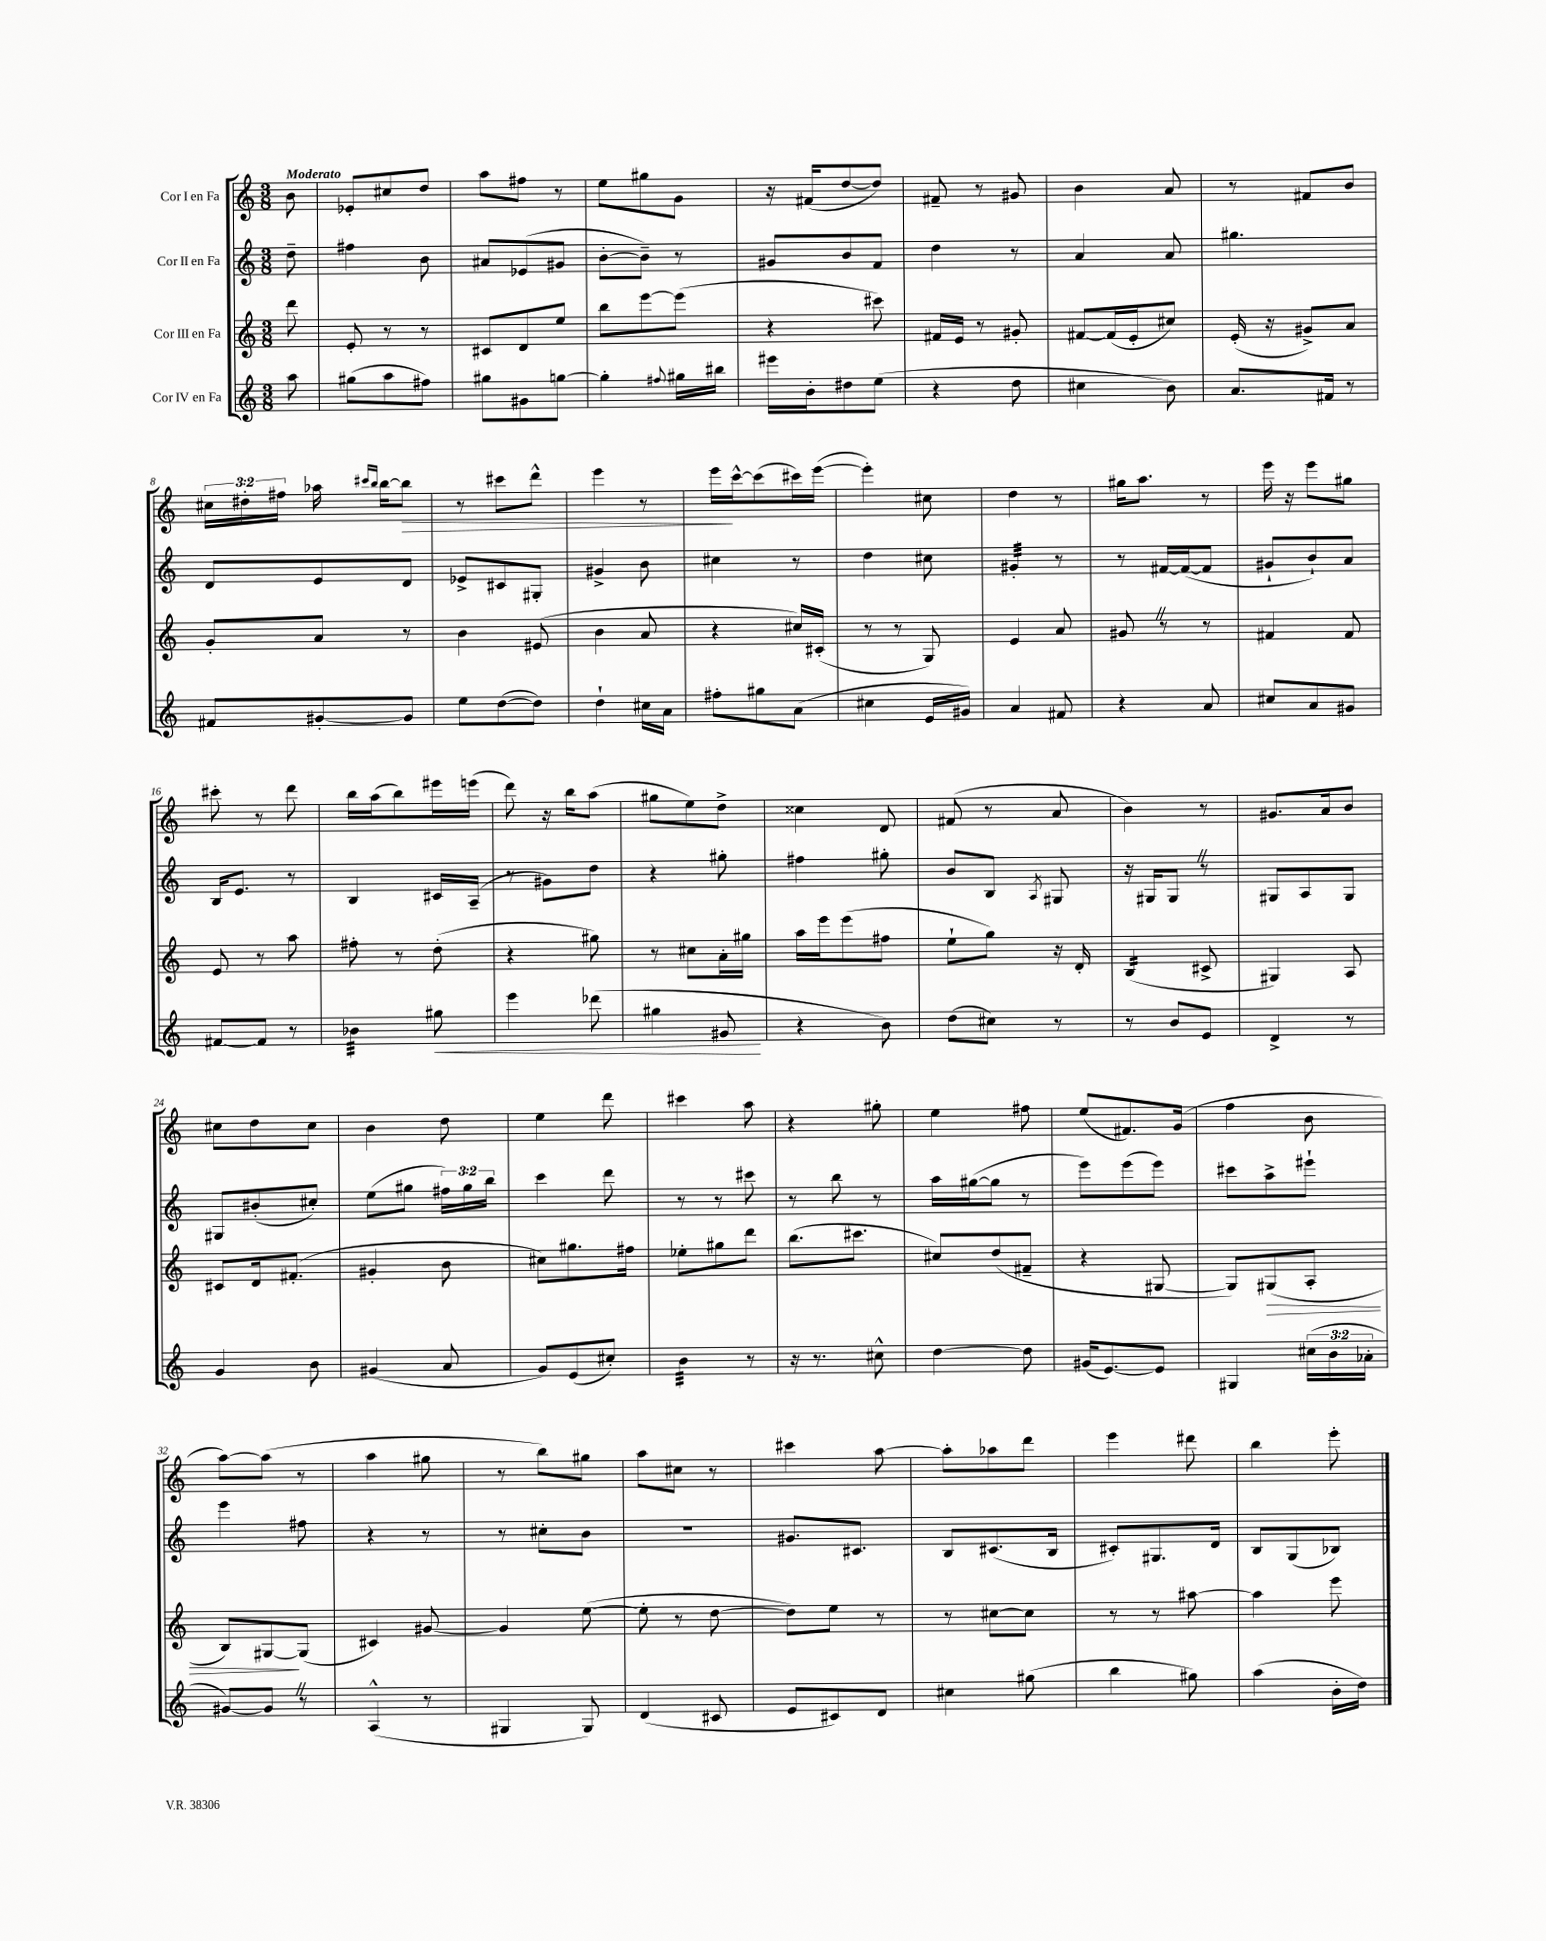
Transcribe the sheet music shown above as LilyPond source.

<<
\new StaffGroup <<
\new Staff = "s0" \with { instrumentName = "Cor I en Fa" } {
    \clef treble \key c \major \numericTimeSignature \time 3/8 \override Staff.TupletNumber.text = #tuplet-number::calc-fraction-text \partial 8 \tempo "Moderato"
    \autoBeamOff b'8 |
    ees'8[-. cis''8 d''8] |
    a''8[ fis''8] r8 |
    e''8[ gis''8 g'8] |
    r16 fis'16[( d''8~ d''8]) |
    fis'8-- r8 gis'8 |
    b'4 a'8 |
    r8 fis'8[ b'8] |
    \tuplet 3/2 { cis''16[ dis''16-. fis''16] } aes''16 \grace { cis'''16[ b''16] } b''16[~ b''8]\> |
    r8 cis'''8[ d'''8]-^ |
    e'''4 r8 |
    e'''16[\! c'''16~-^ c'''8( cis'''16) e'''16]~( |
    e'''4-.) cis''8 |
    d''4 r8 |
    gis''16[ a''8.] r8 |
    e'''16 r16 e'''8[ gis''8] |
    cis'''8-. r8 d'''8 |
    b''16[ a''16( b''8) eis'''16 e'''16]( |
    d'''8) r16 b''16[ a''8]( |
    gis''8[ e''8) d''8]-> |
    cisis''4 d'8 |
    fis'8( r8 a'8 |
    b'4) r8 |
    gis'8.[ a'16 b'8] |
    cis''8[ d''8 cis''8] |
    b'4 d''8 |
    e''4 d'''8 |
    cis'''4 a''8 |
    r4 gis''8-. |
    e''4 fis''8 |
    e''8[( fis'8.) g'16]( |
    f''4 b'8 |
    a''8[~) a''8]( r8 |
    a''4 gis''8 |
    r8 b''8[) gis''8] |
    a''8[ cis''8] r8 |
    cis'''4 a''8~ |
    a''8[-. aes''8 d'''8] |
    e'''4 dis'''8 |
    b''4 e'''8-. \bar "|." |
}
\new Staff = "s1" \with { instrumentName = "Cor II en Fa" } {
    \clef treble \key c \major \numericTimeSignature \time 3/8 \override Staff.TupletNumber.text = #tuplet-number::calc-fraction-text \partial 8
    \autoBeamOff d''8-- |
    fis''4 b'8 |
    ais'8[ ees'8( gis'8] |
    b'8[~-. b'8]--) r8 |
    gis'8[ b'8 f'8] |
    d''4 r8 |
    a'4 a'8 |
    gis''4. |
    d'8[ e'8 d'8] |
    ees'8[-> cis'8 gis8]-. |
    gis'4-> b'8 |
    cis''4 r8 |
    d''4 cis''8 |
    gis'4:32-. r8 |
    r8 fis'16[~ fis'16~( fis'8] |
    gis'8[-! b'8-!) a'8] |
    b16[ e'8.] r8 |
    b4 cis'16[ a16]--( |
    r8 gis'8[) d''8] |
    r4 gis''8-. |
    fis''4 gis''8-. |
    b'8[ b8] \acciaccatura { a8 } gis8 |
    r16 gis16[ gis8] \once \override BreathingSign.text = \markup { \musicglyph "scripts.caesura.straight" } \breathe r8 |
    gis8[ a8 gis8] |
    gis8[ bis'8-.( cis''8]-.) |
    e''8[( gis''8] \tuplet 3/2 { fis''16[) gis''16 b''16] } |
    c'''4 d'''8 |
    r8 r8 cis'''8 |
    r8 b''8 r8 |
    a''16[ gis''16~( gis''8] r8 |
    e'''8[) e'''8( e'''8]) |
    cis'''8[ a''8-> eis'''8]-! |
    e'''4 fis''8 |
    r4 r8 |
    r8 cis''8[-. b'8] |
    R4. |
    gis'8.[ cis'8.] |
    b8[ cis'8.( b16] |
    cis'8[-.) gis8. d'16] |
    b8[ g8( bes8]) \bar "|." |
}
\new Staff = "s2" \with { instrumentName = "Cor III en Fa" } {
    \clef treble \key c \major \numericTimeSignature \time 3/8 \partial 8
    \autoBeamOff d'''8 |
    e'8-. r8 r8 |
    cis'8[ d'8 e''8] |
    b''8[ e'''8~ e'''8]( |
    r4 cis'''8) |
    fis'16[ e'16] r8 gis'8-. |
    fis'8[~ fis'16( e'16-. cis''8]) |
    e'16-.( r16 gis'8[->) a'8] |
    g'8[-. a'8] r8 |
    b'4 eis'8( |
    b'4 a'8 |
    r4 cis''16[) cis'16]-.( |
    r8 r8 g8) |
    e'4 a'8 |
    gis'8 \once \override BreathingSign.text = \markup { \musicglyph "scripts.caesura.straight" } \breathe r8 r8 |
    fis'4 fis'8 |
    e'8 r8 a''8 |
    fis''8-. r8 d''8-.( |
    r4 gis''8) |
    r8 cis''8[ a'16-. gis''16] |
    a''16[ e'''16 e'''8( fis''8] |
    e''8[-! g''8]) r16 d'16-. |
    b4:16( cis'8-> |
    gis4) a8 |
    cis'8[ d'16 fis'8.]-.( |
    gis'4-. b'8 |
    cis''8[) gis''8. fis''16] |
    ees''8[-. gis''8 d'''8] |
    b''8.[( cis'''8.] |
    cis''8[) d''8( fis'8]-- |
    r4 gis8~ |
    gis8[) gis8\>( a8]-. |
    b8[) gis8~\! gis8]( |
    cis'4) gis'8~ |
    gis'4 e''8~( |
    e''8-. r8 d''8~ |
    d''8[) e''8] r8 |
    r8 cis''8[~ cis''8] |
    r8 r8 ais''8~ |
    ais''4 e'''8 \bar "|." |
}
\new Staff = "s3" \with { instrumentName = "Cor IV en Fa" } {
    \clef treble \key c \major \numericTimeSignature \time 3/8 \override Staff.TupletNumber.text = #tuplet-number::calc-fraction-text \partial 8
    \autoBeamOff a''8 |
    gis''8[( a''8 fis''8]) |
    gis''8[ gis'8 g''8]~ |
    g''4-. \appoggiatura { fis''8 } gis''16[ bis''16] |
    eis'''16[ b'16-. dis''8 e''8]( |
    r4 d''8 |
    cis''4 b'8) |
    a'8.[ fis'16] r8 |
    fis'8[ gis'8~-. gis'8] |
    e''8[ d''8~( d''8]) |
    d''4-! cis''16[ a'16] |
    fis''8[-. gis''8 a'8]( |
    cis''4 e'16[ gis'16]) |
    a'4 fis'8 |
    r4 a'8 |
    cis''8[ a'8 gis'8] |
    fis'8[~ fis'8] r8 |
    bes'4:32 gis''8\< |
    e'''4 des'''8( |
    gis''4 gis'8\! |
    r4 b'8) |
    d''8[( cis''8]) r8 |
    r8 b'8[ e'8] |
    d'4-> r8 |
    g'4 b'8 |
    gis'4( a'8 |
    g'8[) e'8( cis''8]-.) |
    b'4:32 r8 |
    r16 r8. cis''8-^ |
    d''4~ d''8 |
    gis'16[( e'8.~) e'8] |
    gis4 \tuplet 3/2 { cis''16[( b'16 aes'16]-. } |
    gis'8[~) gis'8] \once \override BreathingSign.text = \markup { \musicglyph "scripts.caesura.straight" } \breathe r8 |
    a4-^( r8 |
    gis4 gis8) |
    d'4( cis'8 |
    e'8[ cis'8) d'8] |
    cis''4 gis''8( |
    b''4 gis''8) |
    a''4( b'16[-. d''16]) \bar "|." |
}
>>
>>
